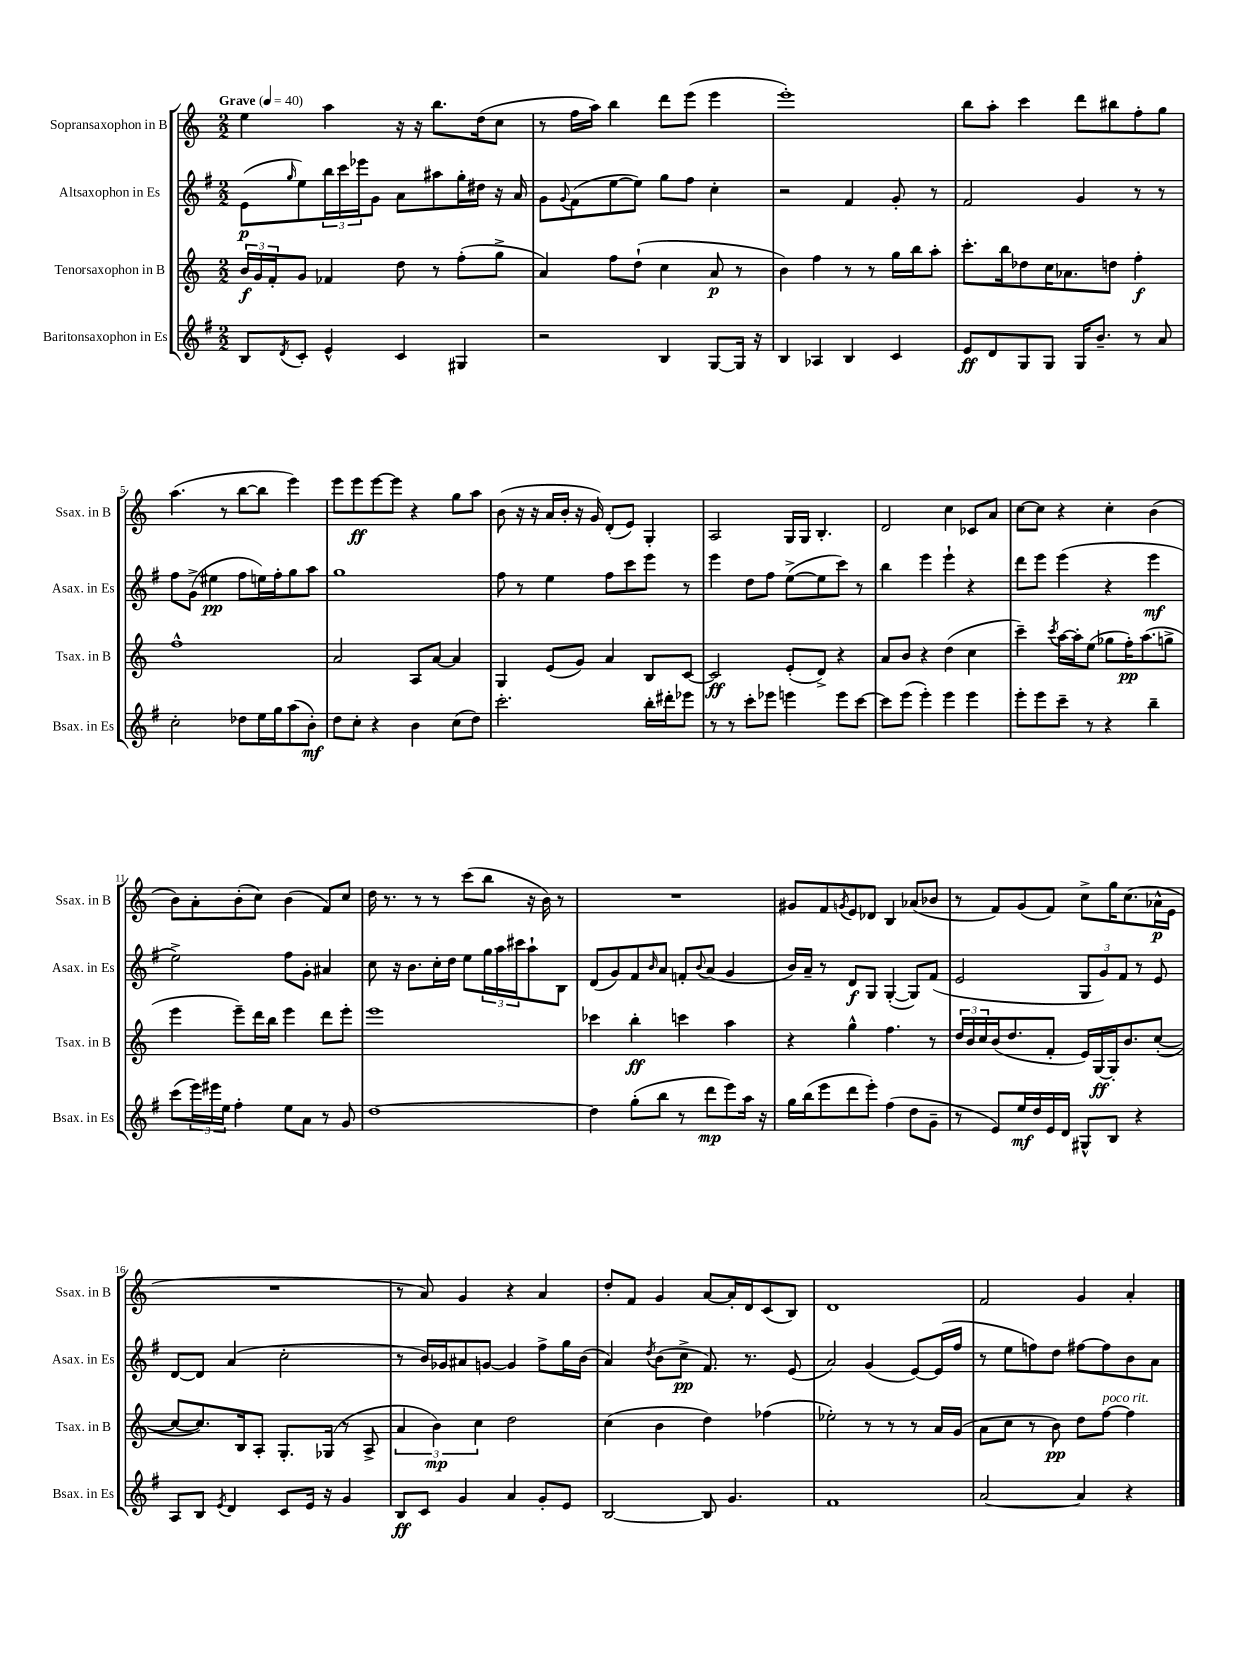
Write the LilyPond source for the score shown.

<<
\new StaffGroup <<
\new Staff = "s0" \with { instrumentName = "Sopransaxophon in B" shortInstrumentName = "Ssax. in B" } {
    \clef treble \key c \major \numericTimeSignature \time 2/2 \tempo "Grave" 4 = 40
    e''4 a''4 r16 r16 b''8. d''16( c''8 |
    r8 f''16 a''16) b''4 d'''8 e'''8( e'''4 |
    e'''1-.) |
    b''8 a''8-. c'''4 d'''8 bis''8 f''8-. g''8 |
    a''4.( r8 b''8~ b''8 e'''4) |
    e'''8 e'''8\ff e'''8~ e'''8 r4 g''8 a''8 |
    b'8( r16 r16 a'16 b'16-. r16 g'16) d'8-.( e'8) g4-. |
    a2 g16 g16 b4.-. |
    d'2 c''4 ces'8 a'8 |
    c''8~ c''8 r4 c''4-. b'4( |
    b'8) a'8-. b'8-.( c''8) b'4( f'8) c''8 |
    d''16 r8. r8 r8 c'''8( b''8 r16 b'16) r8 |
    R1 |
    gis'8 f'8 \acciaccatura { g'8 } e'8 des'8 b4 aes'8( bes'8 |
    r8 f'8) g'8( f'8) c''8-> g''16 c''8.( aes'16-^\p e'16 |
    R1 |
    r8 a'8) g'4 r4 a'4 |
    d''8-. f'8 g'4 a'8~ a'16-. d'16 c'8( b8) |
    d'1 |
    f'2 g'4 a'4-. \bar "|." |
}
\new Staff = "s1" \with { instrumentName = "Altsaxophon in Es" shortInstrumentName = "Asax. in Es" } {
    \clef treble \key g \major \numericTimeSignature \time 2/2
    e'8\p( \grace { g''16 } e''8) \tuplet 3/2 { b''16 c'''16 ees'''16 } g'8 a'8 ais''8 g''16-. dis''16 r16 a'16 |
    g'8 \appoggiatura { g'8 } fis'8( e''8~ e''8) g''8 fis''8 c''4-. |
    r2 fis'4 g'8-. r8 |
    fis'2 g'4 r8 r8 |
    fis''8 g'8->( eis''4\pp fis''8 e''16) fis''16-. g''8 a''8 |
    g''1 |
    fis''8 r8 e''4 fis''8 c'''8 e'''8 r8 |
    e'''4 d''8 fis''8 e''8~->( e''8 c'''8) r8 |
    b''4 e'''4 e'''4-! r4 |
    d'''8 e'''8 e'''4( r4 e'''4\mf |
    e''2->) fis''8 g'8-. ais'4 |
    c''8 r16 b'8. c''16-. d''16 e''8 \tuplet 3/2 { g''16 a''16 cis'''16 } a''8-! b8 |
    d'8( g'8) fis'8 \grace { b'16 } a'8 f'8-. \appoggiatura { b'8 } a'8( g'4 |
    b'16) a'16-- r8 d'8\f g8 g4~-.( g8) fis'8( |
    e'2 \tuplet 3/2 { g8 g'8) fis'8 } r8 e'8 |
    d'8~ d'8 a'4( c''2-. |
    r8 b'16) ges'16 ais'8 g'8~ g'4 fis''8-> g''16 b'16( |
    a'4) \acciaccatura { d''8 } b'8( c''8->\pp fis'8.) r8. e'8( |
    a'2) g'4( e'8~) e'16( fis''16 |
    r8 e''8 f''8) d''8 fis''8~ fis''8 b'8 a'8 \bar "|." |
}
\new Staff = "s2" \with { instrumentName = "Tenorsaxophon in B" shortInstrumentName = "Tsax. in B" } {
    \clef treble \key c \major \numericTimeSignature \time 2/2
    \tuplet 3/2 { b'16\f g'16 f'16-. } g'8 fes'4 d''8 r8 f''8-.( g''8-> |
    a'4) f''8 d''8-!( c''4 a'8\p r8 |
    b'4) f''4 r8 r8 g''16 b''16 a''8-. |
    c'''8.-. b''16 des''8 c''16 aes'8. d''8 f''4-.\f |
    f''1-^ |
    a'2 a8 a'8~ a'4 |
    g4 e'8( g'8) a'4 b8 c'8~ |
    c'2\ff e'8-.( d'8->) r4 |
    a'8 b'8 r4 d''4( c''4 |
    c'''4--) \acciaccatura { c'''8 } a''16~ a''16-. e''8( ges''8 f''16-.\pp) a''8.( g''8-> |
    e'''4 e'''8--) d'''16 b''16 e'''4 d'''8 e'''8-. |
    e'''1 |
    ces'''4 b''4-.\ff c'''4 a''4 |
    r4 g''4-^ f''4. r8 |
    \tuplet 3/2 { d''16 b'16 c''16 } b'16( d''8. f'8-. e'16) g16~\ff g16-. b'8. c''8~-.( |
    c''8~ c''8.) b16 a8-. g8.-. ges16( r8 a8-> |
    \tuplet 3/2 { a'4 b'4\mp) c''4 } d''2 |
    c''4( b'4 d''4) fes''4( |
    ees''2-.) r8 r8 r8 a'16 g'16( |
    a'8 c''8 r8 b'8\pp) d''8 f''8~^\markup { \italic "poco rit." } f''4 \bar "|." |
}
\new Staff = "s3" \with { instrumentName = "Baritonsaxophon in Es" shortInstrumentName = "Bsax. in Es" } {
    \clef treble \key g \major \numericTimeSignature \time 2/2
    b8 \acciaccatura { d'8 } c'8-. e'4-^ c'4 gis4 |
    r2 b4 g8~ g16 r16 |
    b4 aes4 b4 c'4 |
    e'8\ff d'8 g8 g8 g16 b'8.-- r8 a'8 |
    c''2-. des''8 e''16 g''16 a''8( b'8-.\mf) |
    d''8 c''8-. r4 b'4 c''8( d''8) |
    c'''2.-. b''16-. dis'''16-. ees'''8 |
    r8 r8 c'''8-. ees'''8 e'''4 e'''8 c'''8~ |
    c'''8 e'''8( e'''4-.) e'''4 e'''4 |
    e'''8-. e'''8 c'''8-- r8 r4 b''4-- |
    c'''8( \tuplet 3/2 { e'''16) eis'''16 e''16 } fis''4-. e''8 a'8 r8 g'8 |
    d''1~ |
    d''4 g''8-.( b''8 r8 d'''8\mp e'''8) a''16 r16 |
    g''16 b''16( e'''8 d'''8 e'''8-.) fis''4( d''8 g'8-- |
    r8 e'8) e''16\mf d''16 e'16 d'16 gis8-^ b8 r4 |
    a8 b8 \acciaccatura { e'8 } d'4 c'8 e'16 r16 g'4 |
    b8\ff c'8 g'4 a'4 g'8-. e'8 |
    b2~ b8 g'4. |
    fis'1 |
    a'2~ a'4 r4 \bar "|." |
}
>>
>>
